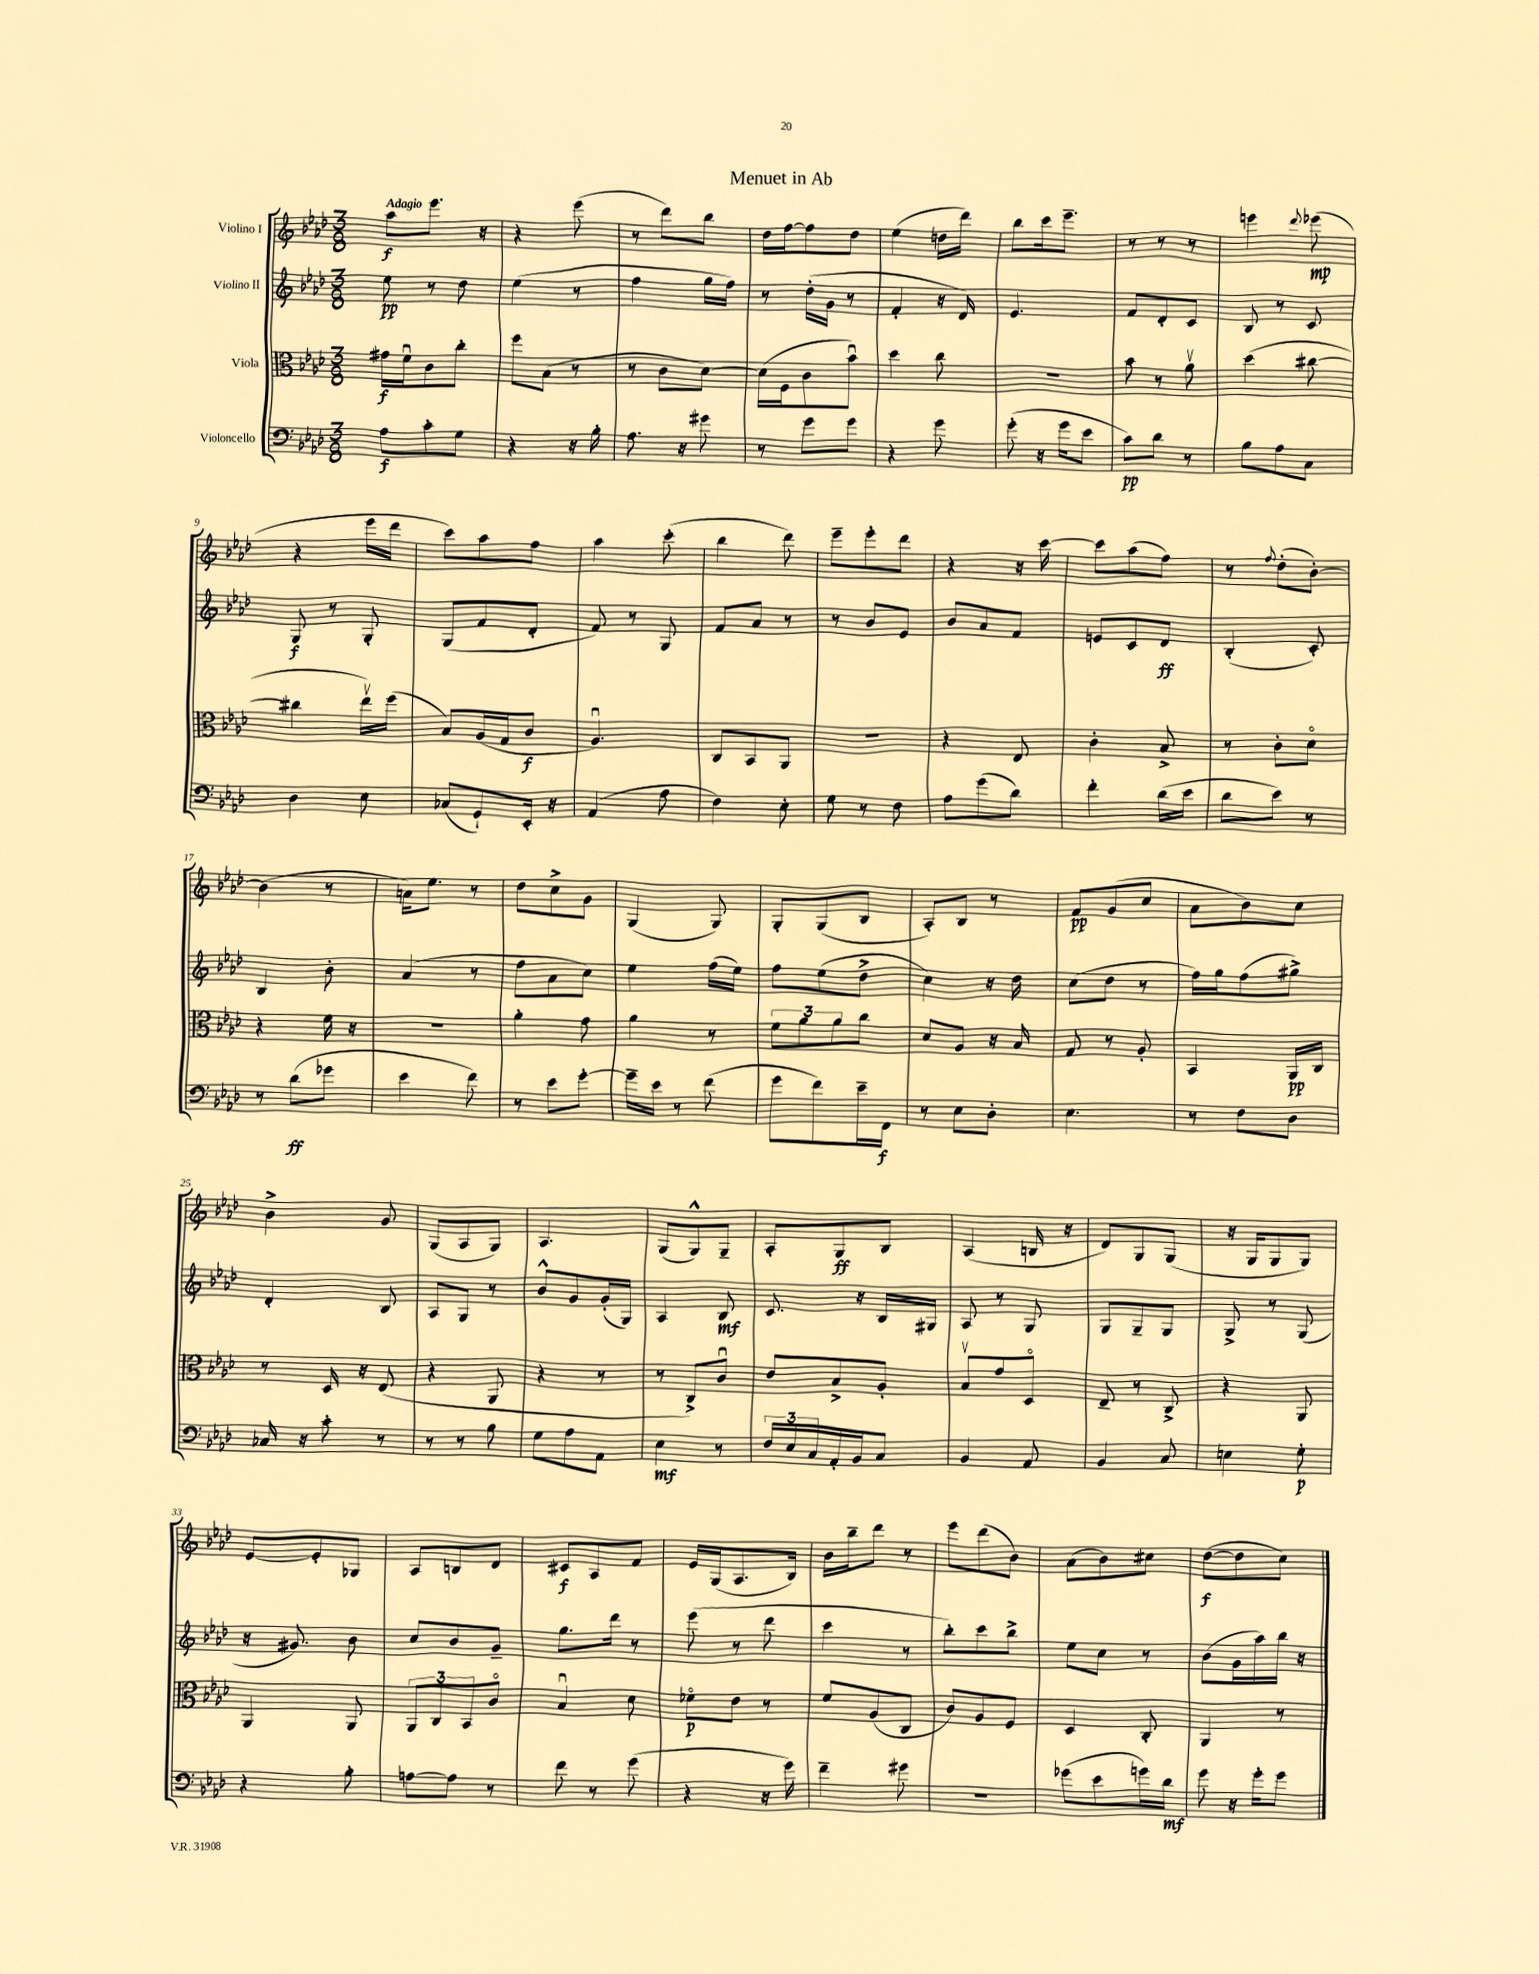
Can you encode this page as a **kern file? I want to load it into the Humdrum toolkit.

**kern	**kern	**kern	**kern
*staff4	*staff3	*staff2	*staff1
*clefF4	*clefC3	*clefG2	*clefG2
*k[b-e-a-d-]	*k[b-e-a-d-]	*k[b-e-a-d-]	*k[b-e-a-d-]
*M3/8	*M3/8	*M3/8	*M3/8
8A-	16g#	8ee-	8aa-
.	16fu	.	.
8c'	8c	8r	8.eee-
8G	8cc'	8dd-	.
.	.	.	16r
=	=	=	=
4r	8ff	(4ee-	4r
.	(8B-	.	.
16r	8r	8r	(8eee-
16B-'	.	.	.
=	=	=	=
8.A-	8r	4ff	8r
.	8c	.	8ddd-)
16r	.	.	.
8g#	[8d-)	16gg	8bb-
.	.	16ff)	.
=	=	=	=
8r	(16d-]	8r	16dd-
.	16F	.	[16ff
8g	8c	(16dd-'	8ff]
.	.	16g	.
8g	8b-u)	8r	8dd-
=	=	=	=
4r	4dd-	4f'	(4ee-
8g	8cc	16r	16dd
.	.	16d-)	16ddd-)
=	=	=	=
(8g'	4.r	4.e-	8bb-
16r	.	.	16ccc
16g	.	.	8.eee-~
8e-	.	.	.
=	=	=	=
8c)	8b-	8f	8r
8d-	8r	8d-'	8r
8r	8a-v	8c	8r
=	=	=	=
8B-	(4dd-	8B-	4eee
8A-	.	8r	.
.	.	.	8qqddd-
8C	[8cc#	8c	(8eee-
=	=	=	=
4D-	4cc#]	8G	4r
.	.	8r	.
8E-	16ee-v)	8G'	16eee-
.	(16ff	.	16ddd-
=	=	=	=
(8C-	8B-)	(8G	8ccc)
8GG`)	(16A-	8f	8aa-
.	16G	.	.
16EE-'	8c	8d-'	8ff
16r	.	.	.
=	=	=	=
(4AA-	4.A-u)	8f)	4aa-
.	.	8r	.
8A-	.	8G	(8ccc'
=	=	=	=
4F)	8C	8f	4bb-
.	8BB-	8a-	.
8E-'	8AA-	8r	8ddd-)
=	=	=	=
8G	4.r	8r	8eee-~
8r	.	8b-	8eee-'
8F	.	8e-	8ddd-
=	=	=	=
8A-	4r	8b-	4r
(8g	.	8a-	.
8d-)	8E-	8f	16r
.	.	.	[16ccc
=	=	=	=
4f'	4c'	8e	8ccc]
.	.	8c	(8aa-
(16d-	8B-^	8d-	8ff)
16e-	.	.	.
=	=	=	=
8d-	8r	(4B-'	8r
.	.	.	8qqff
8e-)	8c'	.	(8dd-'
8r	8d-o	8c')	[8b-')
=	=	=	=
8r	4r	4B-	(4b-]
(8d-	.	.	.
8g-	16f	8b-'	8r
.	16r	.	.
=	=	=	=
4e-	4.r	(4a-	16a)
.	.	.	8.ee-
8f)	.	8r	8r
=	=	=	=
8r	4a-'	8ff	8dd-
8e-	.	8a-	8cc^
[8g'	8g	8cc)	8g
=	=	=	=
16g~]	4a-	4ee-	(4G
16e-	.	.	.
8r	.	.	.
(8f	8r	(16ff	8G)
.	.	16ee-)	.
=	=	=	=
8g	12f	8ff	8G'
.	12a-	.	.
8f)	.	(8ee-	(8G
.	12a-	.	.
16e-~	8cc	8dd-^	8B-
16FF	.	.	.
=	=	=	=
8r	8d-	4cc)	8A-')
8E-	8A-	.	8B-
8D-'	16r	16r	8r
.	16B-	16dd-	.
=	=	=	=
4.E-	8G	(8cc	8f
.	8r	8dd-	(8g
.	8A-'	8r	8cc
=	=	=	=
8r	4BB-	16ff)	8a-
.	.	16gg	.
8F	.	(8ff	8b-)
8D-	16AA-	8gg#^)	8cc
.	16C	.	.
=	=	=	=
16C-	8r	4d-'	4b-^
16r	.	.	.
8c'	16D-	.	.
.	16r	.	.
8r	(8E-	8B-	8g
=	=	=	=
8r	4r	8A-	(8G
8r	.	8G	8A-
8B-	8AA-	8r	8G)
=	=	=	=
8G	4r	8b-^^	4.A-
8A-	.	8g	.
8AA-	8r	(16g'	.
.	.	16G)	.
=	=	=	=
4E-	8r	4A-	(8G
.	8C^)	.	8G^^)
8r	8cu	8B-	8G~
=	=	=	=
24F	8e-	8.c	8A-'
24E-	.	.	.
24C	.	.	.
16AA-'	8B-^	.	8G
16BB-	.	16r	.
8C	8A-'	16B-	8B-
.	.	16G#	.
=	=	=	=
4BB-	8B-v	8A-	(4A-
.	8g	8r	.
8AA-	8D-o	8G	16B
.	.	.	16r
=	=	=	=
4BB-	8E-~	8G	8d-)
.	8r	8G~	8G
8C	8C^	8G	(8G
=	=	=	=
4E	4r	8G^	16r
.	.	.	16G
.	.	8r	8G
8G'	8AA-	(8G	8G)
=	=	=	=
4r	4AA-	16r	[8e-
.	.	8.g#)	.
.	.	.	8e-']
8B-'	8AA-	8b-	8G-
=	=	=	=
[8A	12AA-	8cc	8A-
.	12C	.	.
8A]	.	8b-	8B
.	12BB-	.	.
8r	8co	8g~	8d-
=	=	=	=
8f	4B-u	8.gg	8c#
8r	.	.	8A-
.	.	16ddd-	.
(8g	8d-	8r	8f
=	=	=	=
4r	8f-o	(8eee-	16e-
.	.	.	(16G
.	8e-	8r	8.A-
16r	8r	8ddd-	.
16g)	.	.	16B-)
=	=	=	=
4f~	8f	4ccc	16b-
.	.	.	16bb-~
.	(8A-	.	8ddd-
8g#	8C	8r	8r
=	=	=	=
4.r	8c)	8bb-')	8eee-
.	8A-	8ccc	(8ddd-
.	8F	8bb-^	8b-)
=	=	=	=
(8g-	4D-	8ee-	(8a-
8e-	.	8cc	8b-)
16g)	8C'	8r	8cc#
16d-	.	.	.
=	=	=	=
8g	4AA-	(8b-	([8dd-
16r	.	16g	8dd-]
16g'	.	16aa-)	.
8g	8r	16bb-	8cc)
.	.	16r	.
==	==	==	==
*-	*-	*-	*-
